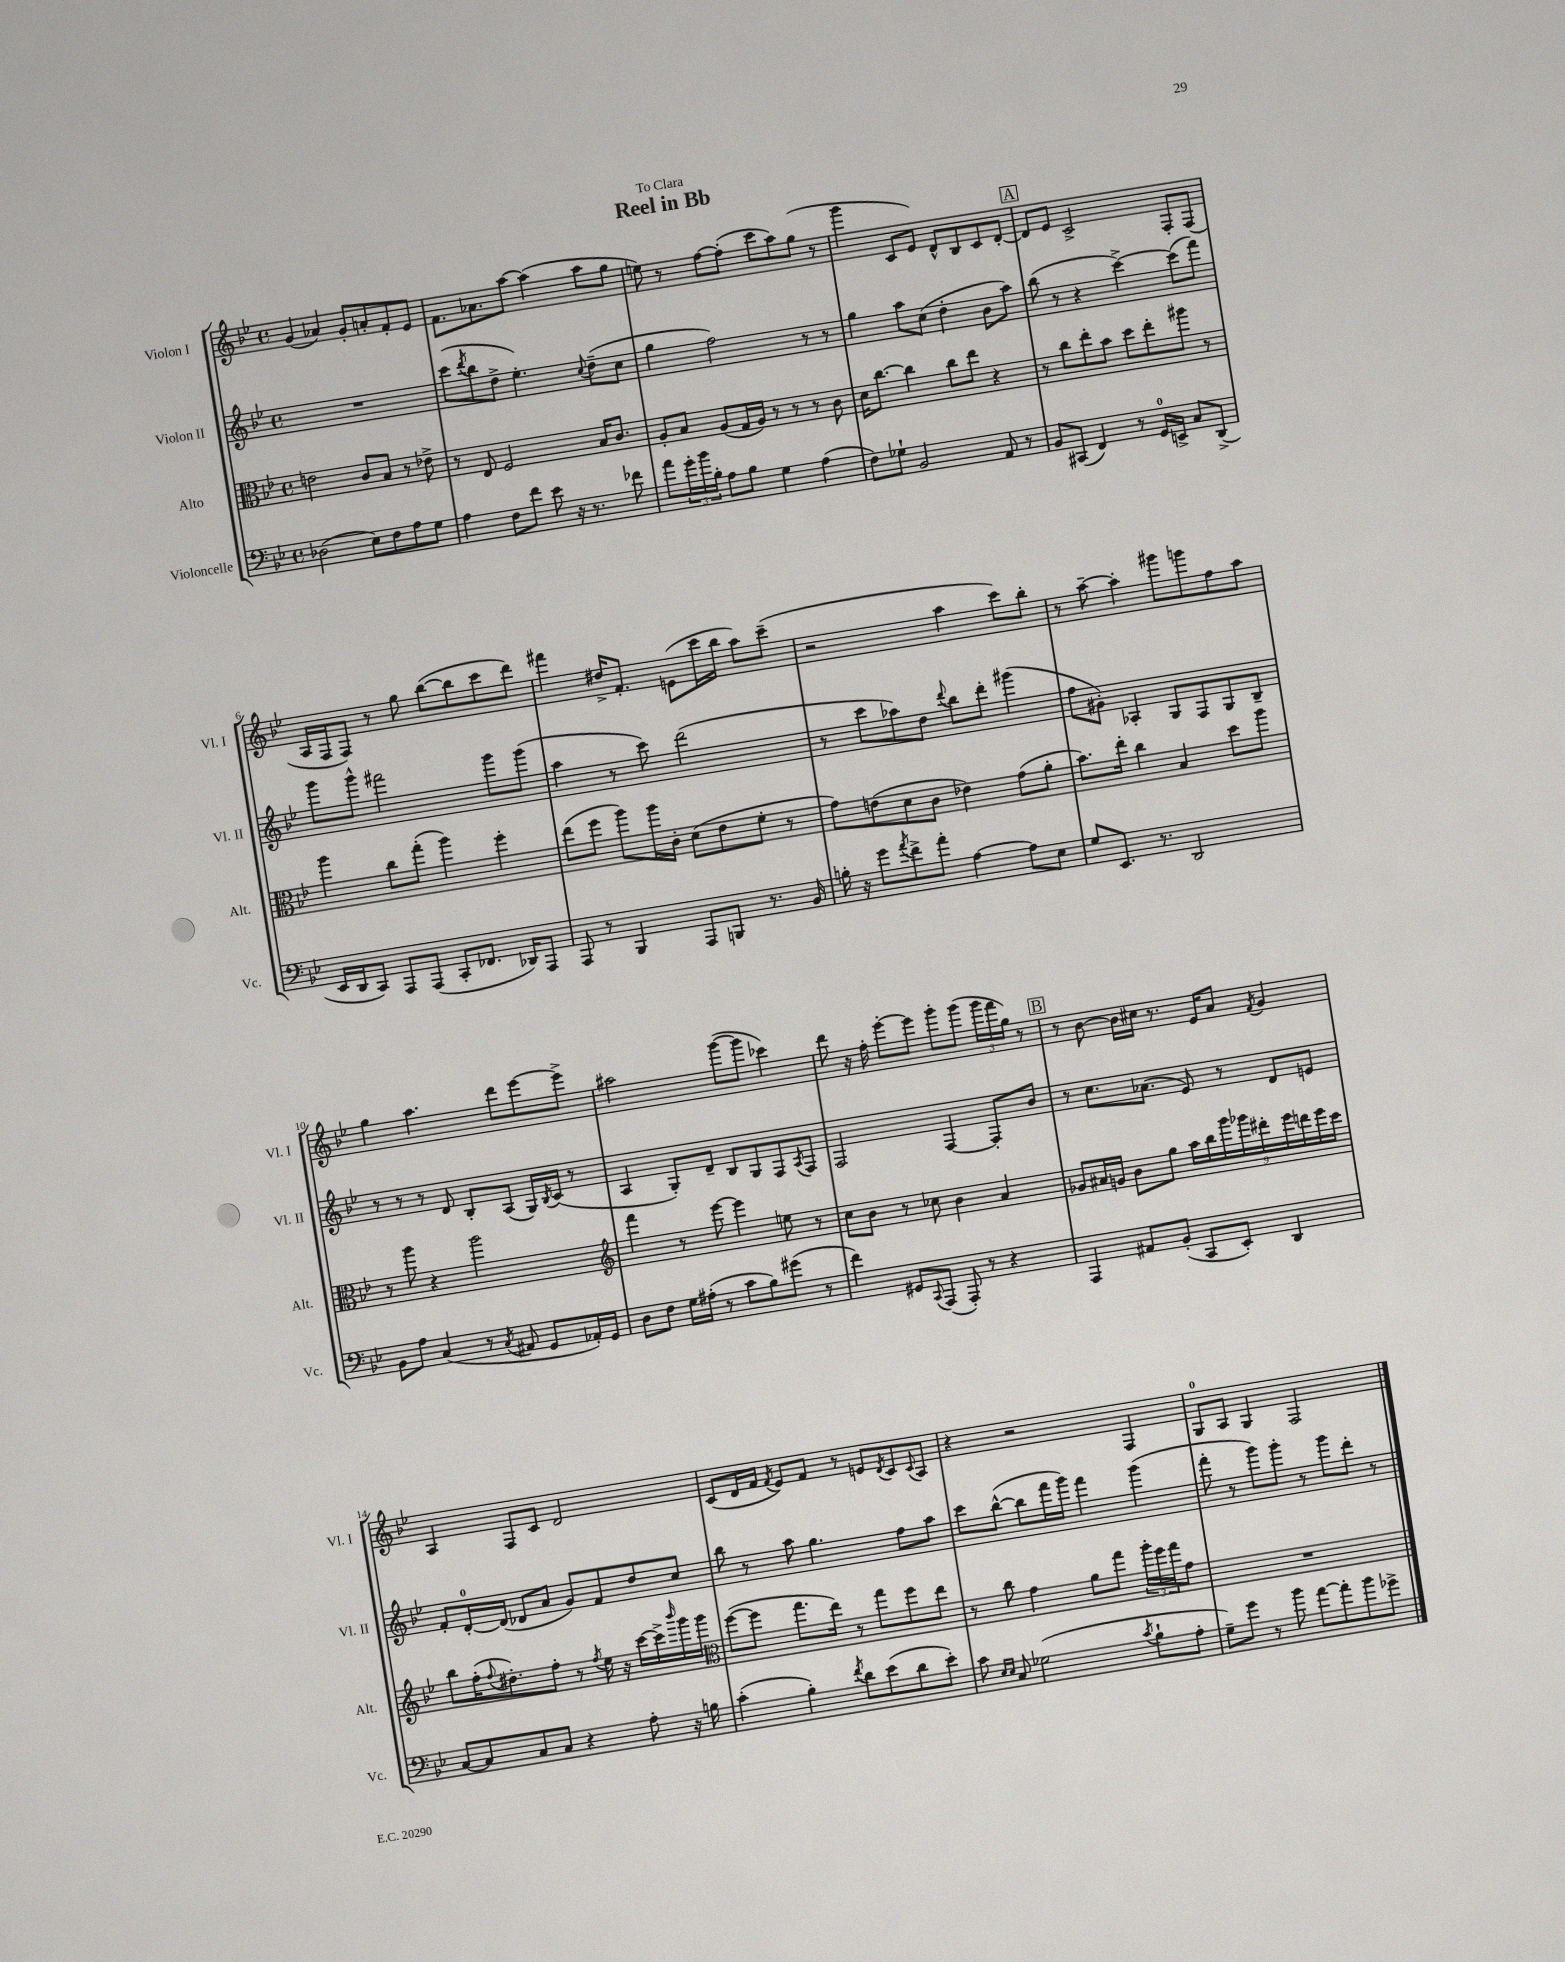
\header { title = "Reel in Bb" dedication = "To Clara" }
<<
\new StaffGroup <<
\new Staff = "s0" \with { instrumentName = "Violon I" shortInstrumentName = "Vl. I" } {
    \clef treble \key bes \major \defaultTimeSignature \time 4/4
    g'4( aes'4) g'8-. a'8-. f'8-. ees'8 |
    f'8. aes'8. a''8~ a''4( a''8 g''8 |
    e''8) r8 f''8~ f''8-.( c'''8 a''8) g''8( r8 |
    g'''4 c'8 ees'8) d'8-^ bes8 c'8 d'8~-. |
    \mark \markup { \box "A" } d'8 ees'8 c'2-> f8-. f8( |
    a16 f16 f8) r8 g''8 bes''8~( bes''8 c'''8 d'''8) |
    fis'''4 dis''16-> f'8.-. e'8( c'''16 bes''16 a''8) c'''8--( |
    r2 a''4 c'''8) bes''8-. |
    r8 a''8~-- a''4-. gis'''8 g'''8 f''8 a''8 |
    g''4 a''4. d'''8 ees'''8~ ees'''8-> |
    ais''2 g'''8~( g'''8 ces'''4) |
    d'''8 r16 f''16-. ees'''8~-. ees'''8 g'''8-. g'''8( \tuplet 3/2 { g'''16 f'''16 g''16) } r8 |
    \mark \markup { \box "B" } r8 bes'8~ bes'16 cis''16 r8. ees'16 a'8 \acciaccatura { f'8 } g'4 |
    a4 f8 c'8 d'2 |
    c'8( d'16 f'16 \acciaccatura { f'8 } ees'8) f'8 r8 e'8 \acciaccatura { d'8 } c'8 \appoggiatura { c'8 } a8 |
    r4 r2 f4 |
    g8-0 a8 g4 f2 \bar "|." |
}
\new Staff = "s1" \with { instrumentName = "Violon II" shortInstrumentName = "Vl. II" } {
    \clef treble \key bes \major \defaultTimeSignature \time 4/4
    R1 |
    c'''8( \acciaccatura { d'''8 } bes''8 d''8-> ees''4.-.) \appoggiatura { c''8 } d''8--( c''8 |
    g''4 f''2) r8 r8 |
    g''4 a''8 c''8( d''4-. bes'8 a''8) |
    \mark \markup { \box "A" } bes''8( r8 r4 c'''4~->) c'''8( f'''8) |
    g'''8 g'''8-^ fis'''2 g'''8 g'''8( |
    a''4 r8 c'''8) d'''2( |
    r8 c'''8 aes''8) d''8 \appoggiatura { d'''8 } bes''8 d'''8-. gis'''4( |
    f''8 gis'8-.) aes4-. g8 f8 g8 bes8-- |
    r8 r8 r8 d'8 bes8-. a8( g16) \acciaccatura { bes8 } c'16( r8 |
    a4 g8-.) d'8-- bes8 g8 f8 \acciaccatura { a8 } f8 |
    f2 f4~ f8-. bes'8 |
    \mark \markup { \box "B" } r8 c''8. aes'8.( ees'8) r8 d'8 e'8 |
    f'8-. d'16-0~-. d'16( des'8 a'8 g'8) f'8 d''8 c''8 |
    bes''8 r8 a''8 g''4. f''8 a''8 |
    c'''8 bes''8~-^( bes''8 f'''16 g'''16) f'''4 g'''4( |
    f'''8-. r8 g'''8) g'''8-. r8 g'''8 d'''8-. r8 \bar "|." |
}
\new Staff = "s2" \with { instrumentName = "Alto" shortInstrumentName = "Alt." } {
    \clef alto \key bes \major \defaultTimeSignature \time 4/4
    e'2 c'8 bes8 r8 ees'8-> |
    r8 ees8 f2 bes16 c'8. |
    a8-. bes8 a8( g16 a16) r8 r8 r8 c'8 |
    d'16 c''8.~ c''4 c''8 ees''8 r4 |
    \mark \markup { \box "A" } r8 c''8 ees''8-. bes'8 d''8 ees''8-. ais''8 r8 |
    a''4 c''8 g''8-.( a''4) f''4-. |
    ees''8( f''8 a''8) a''16 c'16-. d'8( ees'8 f'8-. r8 |
    g'8) e'8( d'8 c'8 ees'4) g'8( a'8-. |
    bes'8.) ees''16-. c''4 bes4 d''8 a''8 |
    r8 a''8 r4 a''2 |
    \clef treble f'''4 r8 ees'''8~ ees'''4 e''8 r8 |
    c''8 bes'8 r8 ces''8 bes'4 a'4 |
    \mark \markup { \box "B" } ges'8 ais'16 g'16 bes'8 g''8 \tuplet 9/8 { a''16 bes''16 g'''16 ges'''16 dis'''16-. ees'''16 d'''16 ees'''16 c'''16 } |
    bes''8 f''16-.( \appoggiatura { f''8 } dis''8.-.) f''8-. r8 \acciaccatura { f''8 } ees''16 r16 c'''16~ c'''16-> \grace { bes'''16 } g'''16 g'''16 |
    \clef alto f''8~( f''8 g''8. ees''16) r8 g''8 f''8 ees''8 |
    r8 c''8 g'4 a'8 g''8 \tuplet 3/2 { a''16-. f''16 g''16 } g'8 |
    R1 \bar "|." |
}
\new Staff = "s3" \with { instrumentName = "Violoncelle" shortInstrumentName = "Vc." } {
    \clef bass \key bes \major \defaultTimeSignature \time 4/4
    des2( ees8) f8 a8 g8 |
    a4 f8 f'8 ees'8 r16 r8. fes'8 |
    a'8 \tuplet 3/2 { g'16-. bes'16 bes16-. } a8 bes8 g4 a4( |
    f8) ges8-! bes,2 a,8 r8 |
    \mark \markup { \box "A" } bes,8 cis,8( f,4) r8 g,16-0 e,16-> c8 d,8->( |
    ees,16 d,16 c,8) a,,8 a,,8( c,8-. fes,8. des,16) a,,8 |
    a,,8 r8 bes,,4 a,,8 b,,8 r8. bes,16 |
    b16-. r16 g'8 \acciaccatura { a'8 } f'8-> a'8-. a4~ a8 ees8 |
    g8 ees,8. r8. d,2 |
    bes,8 a8 c4( r8 \acciaccatura { c8 } ais,8 g,8 aes,16-.) g,16 |
    d8 f8 g16 ais16-.( r8 c'8 bes8) gis'8( r8 |
    f'4) gis,8 \appoggiatura { c,8 } a,,8( a,,8-.) r8 r4 |
    \mark \markup { \box "B" } a,,4 ais,8 bes,8-.( c,8 ees,8-.) d,4 |
    c8~ c8 c8 c8 r4 a8-. r16 b16 |
    c'4-.( bes4-.) \acciaccatura { f'8 } d'8 ees'8( d'8 ees'8-.) |
    c'8 \grace { ees16 ees16 } c8 ges2( \acciaccatura { c'8 } bes8-! a8-. |
    g8--) g'8 r8 bes'8 a'8~ a'8-. bes'8 ges'8-> \bar "|." |
}
>>
>>
